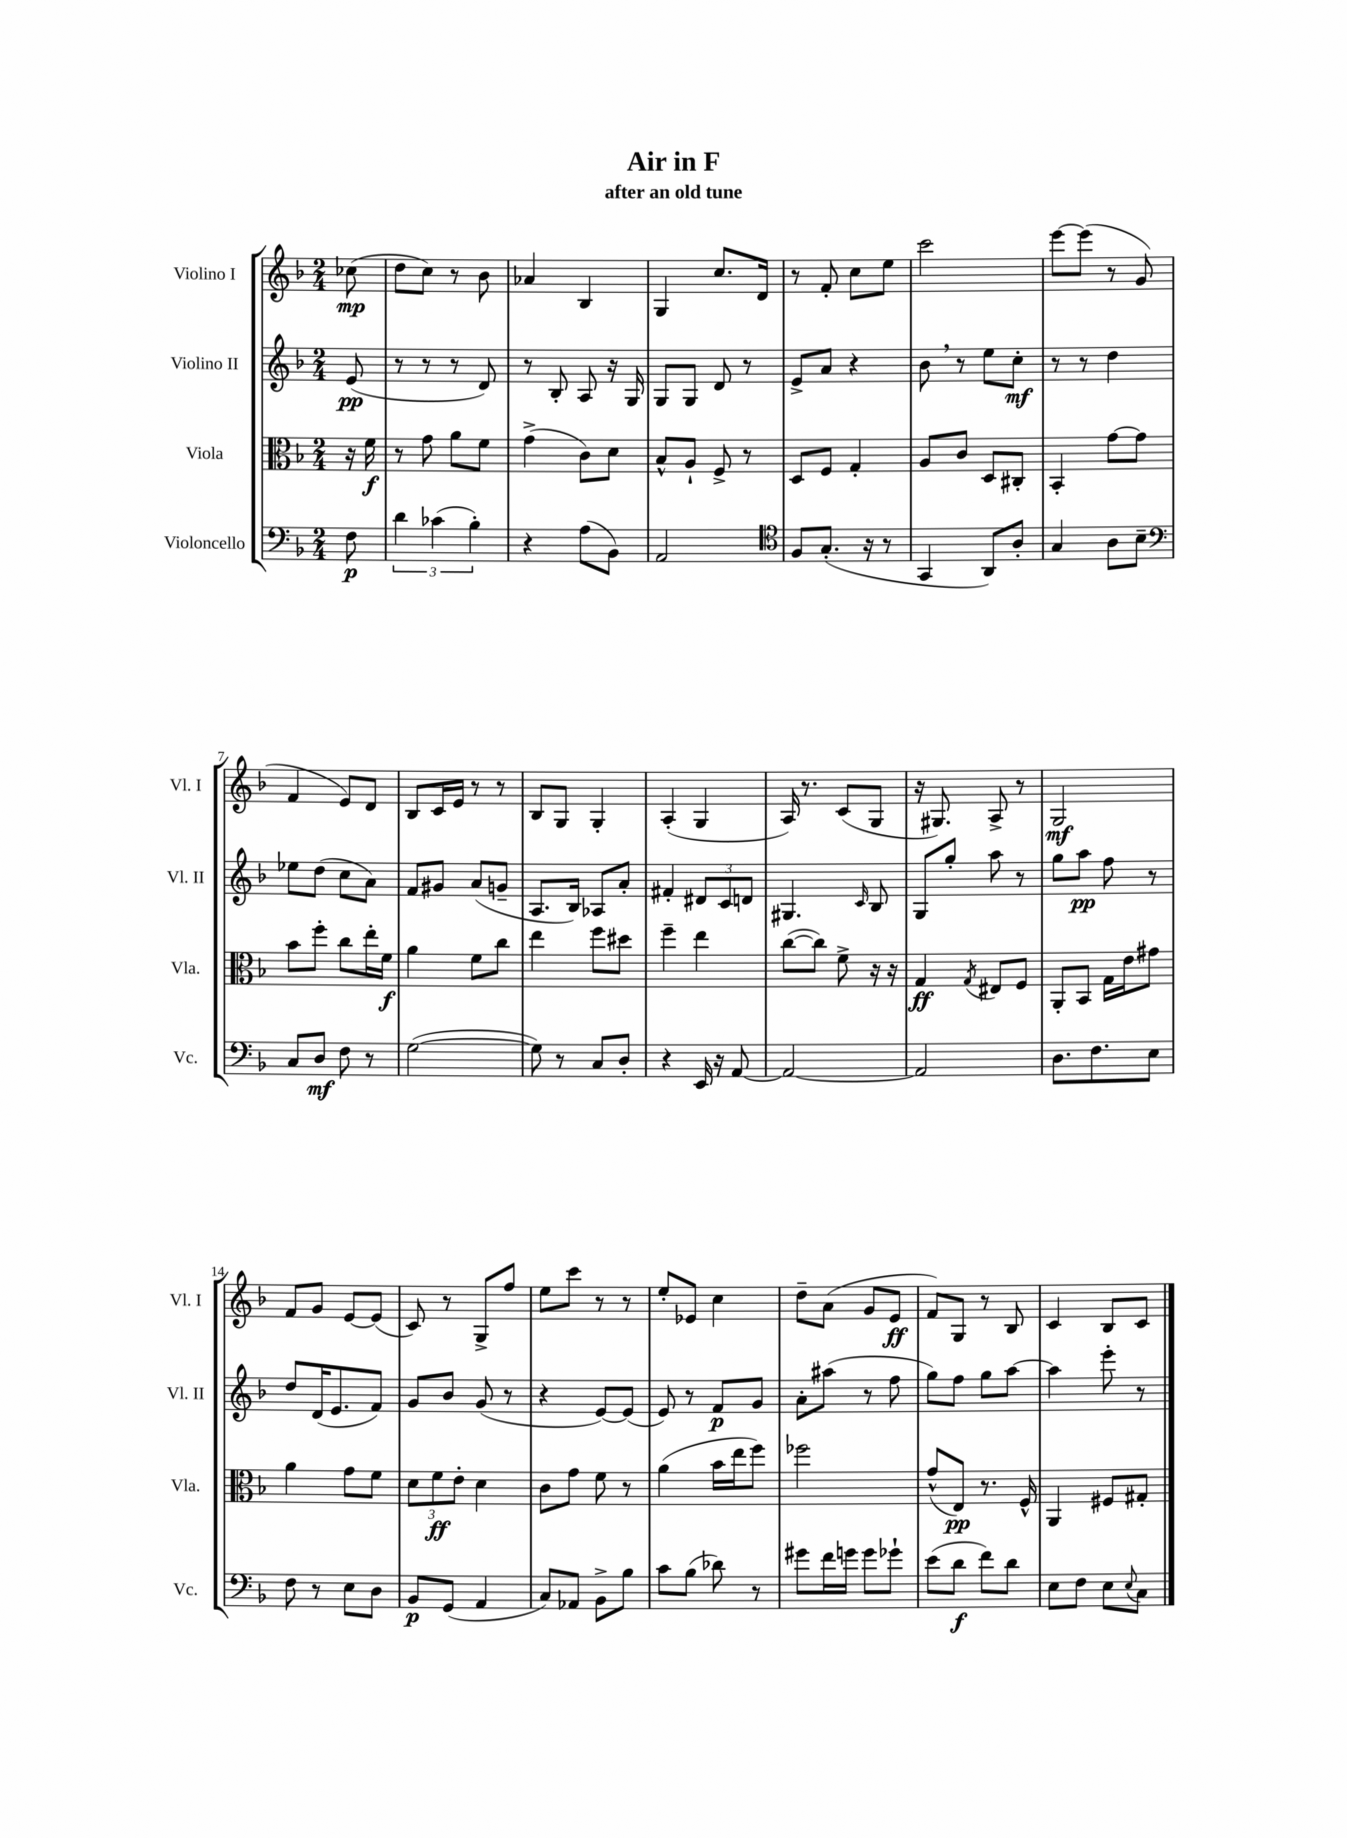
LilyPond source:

\header { title = "Air in F" subtitle = "after an old tune" }
<<
\new StaffGroup <<
\new Staff = "s0" \with { instrumentName = "Violino I" shortInstrumentName = "Vl. I" } {
    \clef treble \key f \major \numericTimeSignature \time 2/4 \partial 8
    ces''8\mp( |
    d''8 c''8) r8 bes'8 |
    aes'4 bes4 |
    g4 c''8. d'16 |
    r8 f'8-. c''8 e''8 |
    c'''2 |
    e'''8~ e'''8( r8 g'8 |
    f'4 e'8) d'8 |
    bes8 c'16 e'16 r8 r8 |
    bes8 g8 g4-. |
    a4-.( g4 |
    a16) r8. c'8( g8 |
    r16 gis8.) a8-> r8 |
    g2\mf |
    f'8 g'8 e'8~ e'8( |
    c'8) r8 g8-> f''8 |
    e''8 c'''8 r8 r8 |
    e''8-. ees'8 c''4 |
    d''8-- a'8( g'8 e'8\ff |
    f'8) g8 r8 bes8 |
    c'4 bes8 c'8 \bar "|." |
}
\new Staff = "s1" \with { instrumentName = "Violino II" shortInstrumentName = "Vl. II" } {
    \clef treble \key f \major \numericTimeSignature \time 2/4 \partial 8
    e'8\pp( |
    r8 r8 r8 d'8) |
    r8 bes8-. a8 r16 g16 |
    g8 g8 d'8 r8 |
    e'8-> a'8 r4 |
    bes'8 \breathe r8 e''8 c''8-.\mf |
    r8 r8 d''4 |
    ees''8 d''8( c''8 a'8) |
    f'8 gis'8 a'8( g'8-- |
    a8. bes16) aes8 a'8-. |
    fis'4-. \tuplet 3/2 { dis'8 c'8 d'8 } |
    gis4. \grace { c'16 } bes8 |
    g8 g''8-. a''8 r8 |
    g''8 a''8\pp f''8 r8 |
    d''8 d'16( e'8. f'8) |
    g'8 bes'8 g'8( r8 |
    r4 e'8~) e'8( |
    e'8) r8 f'8\p g'8 |
    a'8-. ais''8( r8 f''8 |
    g''8) f''8 g''8 a''8~ |
    a''4 e'''8-. r8 \bar "|." |
}
\new Staff = "s2" \with { instrumentName = "Viola" shortInstrumentName = "Vla." } {
    \clef alto \key f \major \numericTimeSignature \time 2/4 \partial 8
    r16 f'16\f |
    r8 g'8 a'8 f'8 |
    g'4->( c'8) d'8 |
    bes8-^ a8-! f8-> r8 |
    d8 f8 g4-. |
    a8 c'8 d8 cis8-. |
    bes,4-. g'8~ g'8 |
    bes'8 f''8-. c''8 e''16-. f'16\f |
    a'4 f'8 c''8 |
    e''4 f''8 dis''8 |
    f''4-- e''4 |
    c''8~( c''8) f'8-> r16 r16 |
    g4\ff \acciaccatura { g8 } eis8 f8 |
    a,8-. bes,8 g16 e'16 gis'8 |
    a'4 g'8 f'8 |
    \tuplet 3/2 { d'8 f'8\ff e'8-. } d'4 |
    c'8 g'8 f'8 r8 |
    a'4( bes'16 e''16 f''8) |
    fes''2 |
    g'8-^( e8\pp) r8. f16-^ |
    a,4 fis8 gis8-. \bar "|." |
}
\new Staff = "s3" \with { instrumentName = "Violoncello" shortInstrumentName = "Vc." } {
    \clef bass \key f \major \numericTimeSignature \time 2/4 \partial 8
    f8\p |
    \tuplet 3/2 { d'4 ces'4( bes4-.) } |
    r4 a8( bes,8) |
    a,2 |
    \clef tenor f8 g8.-.( r16 r8 |
    g,4 a,8) a8-. |
    g4 a8 bes8-- |
    \clef bass c8 d8\mf f8 r8 |
    g2~( |
    g8) r8 c8 d8-. |
    r4 e,16 r16 a,8~ |
    a,2~ |
    a,2 |
    d8. f8. e8 |
    f8 r8 e8 d8 |
    bes,8\p g,8( a,4 |
    c8) aes,8 bes,8-> bes8 |
    c'8 bes8( des'8) r8 |
    gis'8 f'16 g'16 g'8 ges'8-! |
    e'8( d'8\f f'8) d'8 |
    e8 f8 e8 \appoggiatura { e8 } c8 \bar "|." |
}
>>
>>
